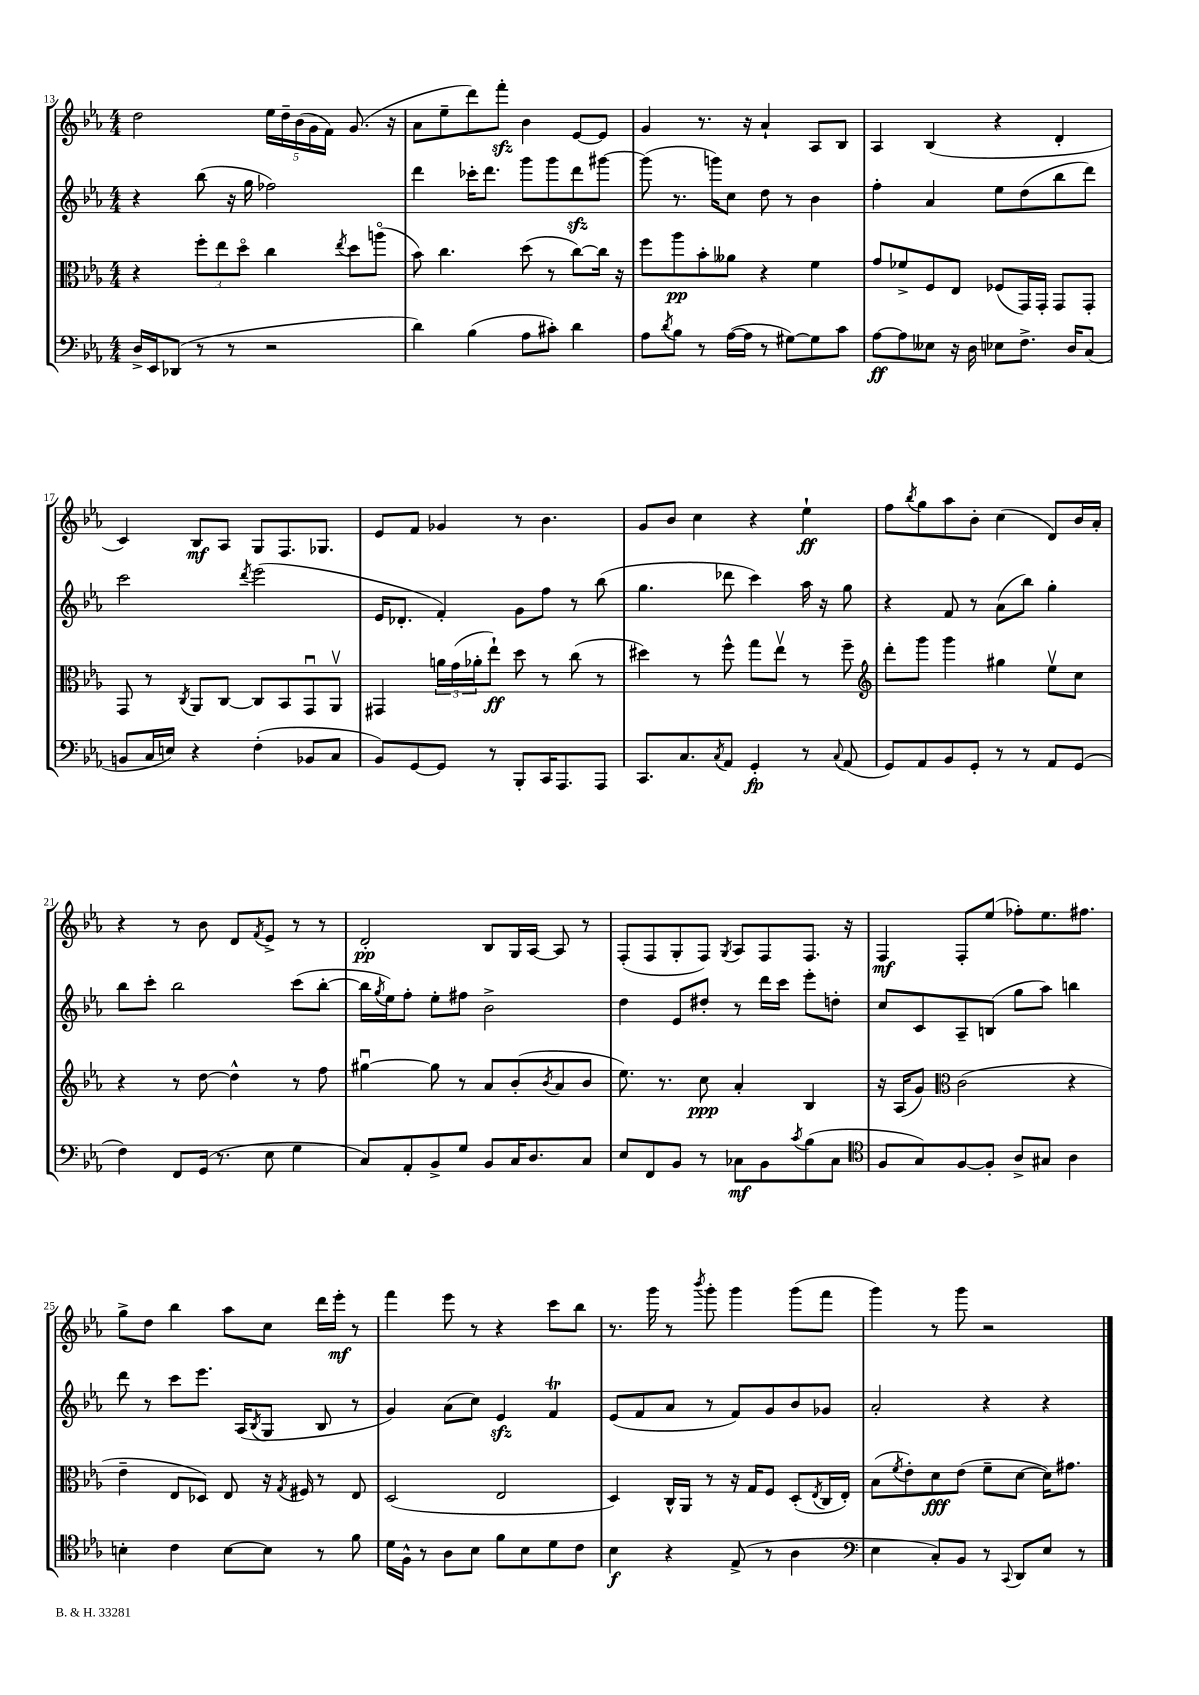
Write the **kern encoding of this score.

**kern	**kern	**kern	**kern
*staff4	*staff3	*staff2	*staff1
*clefF4	*clefC3	*clefG2	*clefG2
*k[b-e-a-]	*k[b-e-a-]	*k[b-e-a-]	*k[b-e-a-]
*M4/4	*M4/4	*M4/4	*M4/4
16D^/LL	4r	4r	2dd\
16EE-/J	.	.	.
(8DD-/J	.	.	.
8r	12ff'\L	(8bb-\	.
.	12ee-\	.	.
8r	.	16r	.
.	12ddo\J	.	.
.	.	16gg\	.
2r	4cc\	2ff-\)	20ee-\LL
.	.	.	20dd~\
.	.	.	(20b-\
.	.	.	20g\
.	.	.	20f\JJ)
.	8qee-/	.	.
.	8dd\L	.	(8.g/
.	(8aao\J	.	.
.	.	.	16r
=	=	=	=
4d\)	8b-\)	4ddd\	8a-\L
.	4.cc\	.	8ee-~\
(4B-\	.	16ccc-'\LK	8ddd\)
.	.	8.ddd\J	.
.	.	.	8fff'\J
8A-\L	(8dd\	8ggg\L	4b-\
8c#'\J)	8r	8ggg\	.
4d\	[8cc\L)	8ddd\	[8e-/L
.	16cc\]Jk	[8ggg#\J	8e-/]J
.	16r	.	.
=	=	=	=
8A-\L	8ff\L	(8ggg#\]	4g/
8qd/	.	.	.
8B-\J	8aa-\	8.r	.
8r	8b-'\	.	8.r
.	.	16ggg\LK)	.
([16A-\LL	8a--\J	8cc\J	.
16A-\]JJ	.	.	16r
8r	4r	8dd\	4a-`/
[8G#\L)	.	8r	.
8G#\]	4f\	4b-\	8A-/L
8c\J	.	.	8B-/J
=	=	=	=
[8A-\L	8g/L	4ff'\	4A-/
8A-\]	8f-^/	.	.
8E--\J	8F/	4a-/	(4B-/
16r	8E-/J	.	.
16D\	.	.	.
8E-\L	(8F-/L	8ee-\L	4r
8.F^\J	16GG/L)	(8dd\	.
.	16GG'/JJ	.	.
.	8GG/L	8bb-\	4d'/
16D/LK	.	.	.
(8C/J	8GG'/J	8ddd\J)	.
=	=	=	=
8BB/L	8GG/	2ccc\	4c/)
16C/L	8r	.	.
16E/JJ)	.	.	.
.	8qC/	.	.
4r	8AA-/L	.	8B-/L
.	[8C/J	.	8A-/J
.	.	8qddd/	.
(4F'\	8C/]L	(2eee-\	8G/L
.	8BB-/	.	8.F/
8BB-/L	8GGu/	.	.
.	.	.	8.G-/J
8C/J	8AA-v/J	.	.
=	=	=	=
8BB-/L)	4GG#/	16e-/LK	8e-/L
.	.	8.d-'/J	.
[8GG/	.	.	8f/J
8GG/]J	24a\LL	4f'/)	4g-/
.	(24g\	.	.
.	24a-'\J	.	.
8r	8ee-`\J)	.	.
8BBB-'/L	8dd\	8g\L	8r
16CC/K	8r	8ff\J	4.b-\
8.AAA-/	.	.	.
.	(8cc\	8r	.
8AAA-/J	8r	(8bb-\	.
=	=	=	=
8.CC/L	4dd#\)	4.gg\	8g/L
.	.	.	8b-/J
8.C/	.	.	.
.	8r	.	4cc\
8qC/	.	.	.
8AA-/J	8ff^^\	8ddd-\	.
4GG'/	8gg\L	4ccc\)	4r
.	8ee-v\J	.	.
8r	8r	16aa-\	4ee-`\
.	.	16r	.
8qqC/	.	.	.
(8AA-/	8ff~\	8gg\	.
=	=	=	=
*	*clefG2	*	*
8GG/L)	8ddd'\L	4r	8ff\L
.	.	.	8qbb-/
8AA-/	8ggg\J	.	8gg\
8BB-/	4ggg\	8f/	8aa-\
8GG'/J	.	8r	8b-'\J
8r	4gg#\	(8a-\L	(4cc\
8r	.	8bb-\J)	.
8AA-/L	8ee-v\L	4gg'\	8d/L)
(8GG/J	8cc\J	.	16b-/L
.	.	.	16a-'/JJ
=	=	=	=
4F\)	4r	8bb-\L	4r
.	.	8ccc'\J	.
8FF/L	8r	2bb-\	8r
(16GG/Jk	[8dd\	.	8b-\
8.r	.	.	.
.	4dd^^\]	.	8d/L
.	.	.	8qf/
8E-\	.	.	8e-^/J
4G\	8r	(8ccc\L	8r
.	8ff\	[8bb-'\J	8r
=	=	=	=
8C/L)	[4gg#u\	16bb-\]LL	2d'/
.	.	8qgg/	.
.	.	16ee-\J)	.
8AA-'/	.	8ff'\J	.
8BB-^/	8gg#\]	8ee-'\L	.
8G/J	8r	8ff#\J	.
8BB-/L	8a-/L	2b-^\	8B-/L
16C/K	(8b-'/	.	16G/L
8.D/	.	.	[16A-/JJ
.	8qb-/	.	.
.	8a-/	.	8A-/]
8C/J	8b-/J	.	8r
=	=	=	=
8E-/L	8.ee-\)	4dd\	(8F'/L
8FF/	.	.	8F/
.	8.r	.	.
8BB-/J	.	8e-/L	8G'/
8r	8cc\	8dd#'/J	8F/J)
.	.	.	8qG/
8C-\L	4a-'/	8r	8A-/L
8BB-\	.	16ddd\LL	8F/
.	.	16ccc\JJ	.
8qc/	.	.	.
(8B-\	4B-/	8eee-'\L	8.F/J
8C-\J	.	8dd'\J	.
.	.	.	16r
=	=	=	=
*clefC4	*	*	*
8F/L	16r	8cc/L	4F/
.	(16A-/LK	.	.
8G/)	8g/J)	8c/	.
*	*clefC3	*	*
[8F/	(2c\	8A-~/	8F'/L
8F'/]J	.	(8B/J	(8ee-/J
8A-^/L	.	8gg\L	8ff-'\L)
8G#/J	.	8aa-\J)	8.ee-\
4A-\	4r	4bb\	.
.	.	.	8.ff#\J
=	=	=	=
4B'\	4e-~\	8ddd\	8gg^\L
.	.	8r	8dd\J
4c\	8E-/L	8ccc\L	4bb-\
.	8D-/J)	8.eee-\J	.
[8B\L	8E-/	.	8aa-\L
.	.	(16A-/LK	.
.	.	8qB-/	.
8B\]J	16r	8G/J	8cc\J
.	8qG/	.	.
.	16F#/	.	.
8r	8r	8B-/	16ddd\LL
.	.	.	16eee-'\JJ
8f\	8E-/	8r	8r
=	=	=	=
16d\LL	(2D/	4g/)	4fff\
16F^^\JJ	.	.	.
8r	.	.	.
8A-\L	.	(8a-\L	8eee-\
8B-\J	.	8cc\J)	8r
8f\L	2E-/	4e-/	4r
8B-\	.	.	.
8d\	.	4f/	8ccc\L
8c\J	.	.	8bb-\J
=	=	=	=
4B-\	4D/)	(8e-/L	8.r
.	.	8f/	.
.	.	.	16ggg\
4r	16C^^/LL	8a-/J	8r
.	16AA-/JJ	.	.
.	.	.	8qbbb-/
.	8r	8r	8ggg'\
(8E-^/	16r	8f/L)	4ggg\
.	16G/LK	.	.
8r	8F/J	8g/	.
4A-\	(8D'/L	8b-/	(8ggg\L
.	8qE-/	.	.
.	16C/L	8g-/J	8fff\J
.	16E-'/JJ)	.	.
=	=	=	=
*clefF4	*	*	*
4E-\	(8B-\L	2a-'/	4ggg\)
.	8qf/	.	.
.	8e-'\)	.	.
8C'/L)	8d\	.	8r
8BB-/J	(8e-\J	.	8ggg\
8r	8f~\L	4r	2r
8qqCC/	.	.	.
8DD/L	[8d\J	.	.
8E-/J	16d\]LK)	4r	.
.	8.g#\J	.	.
8r	.	.	.
==	==	==	==
*-	*-	*-	*-
